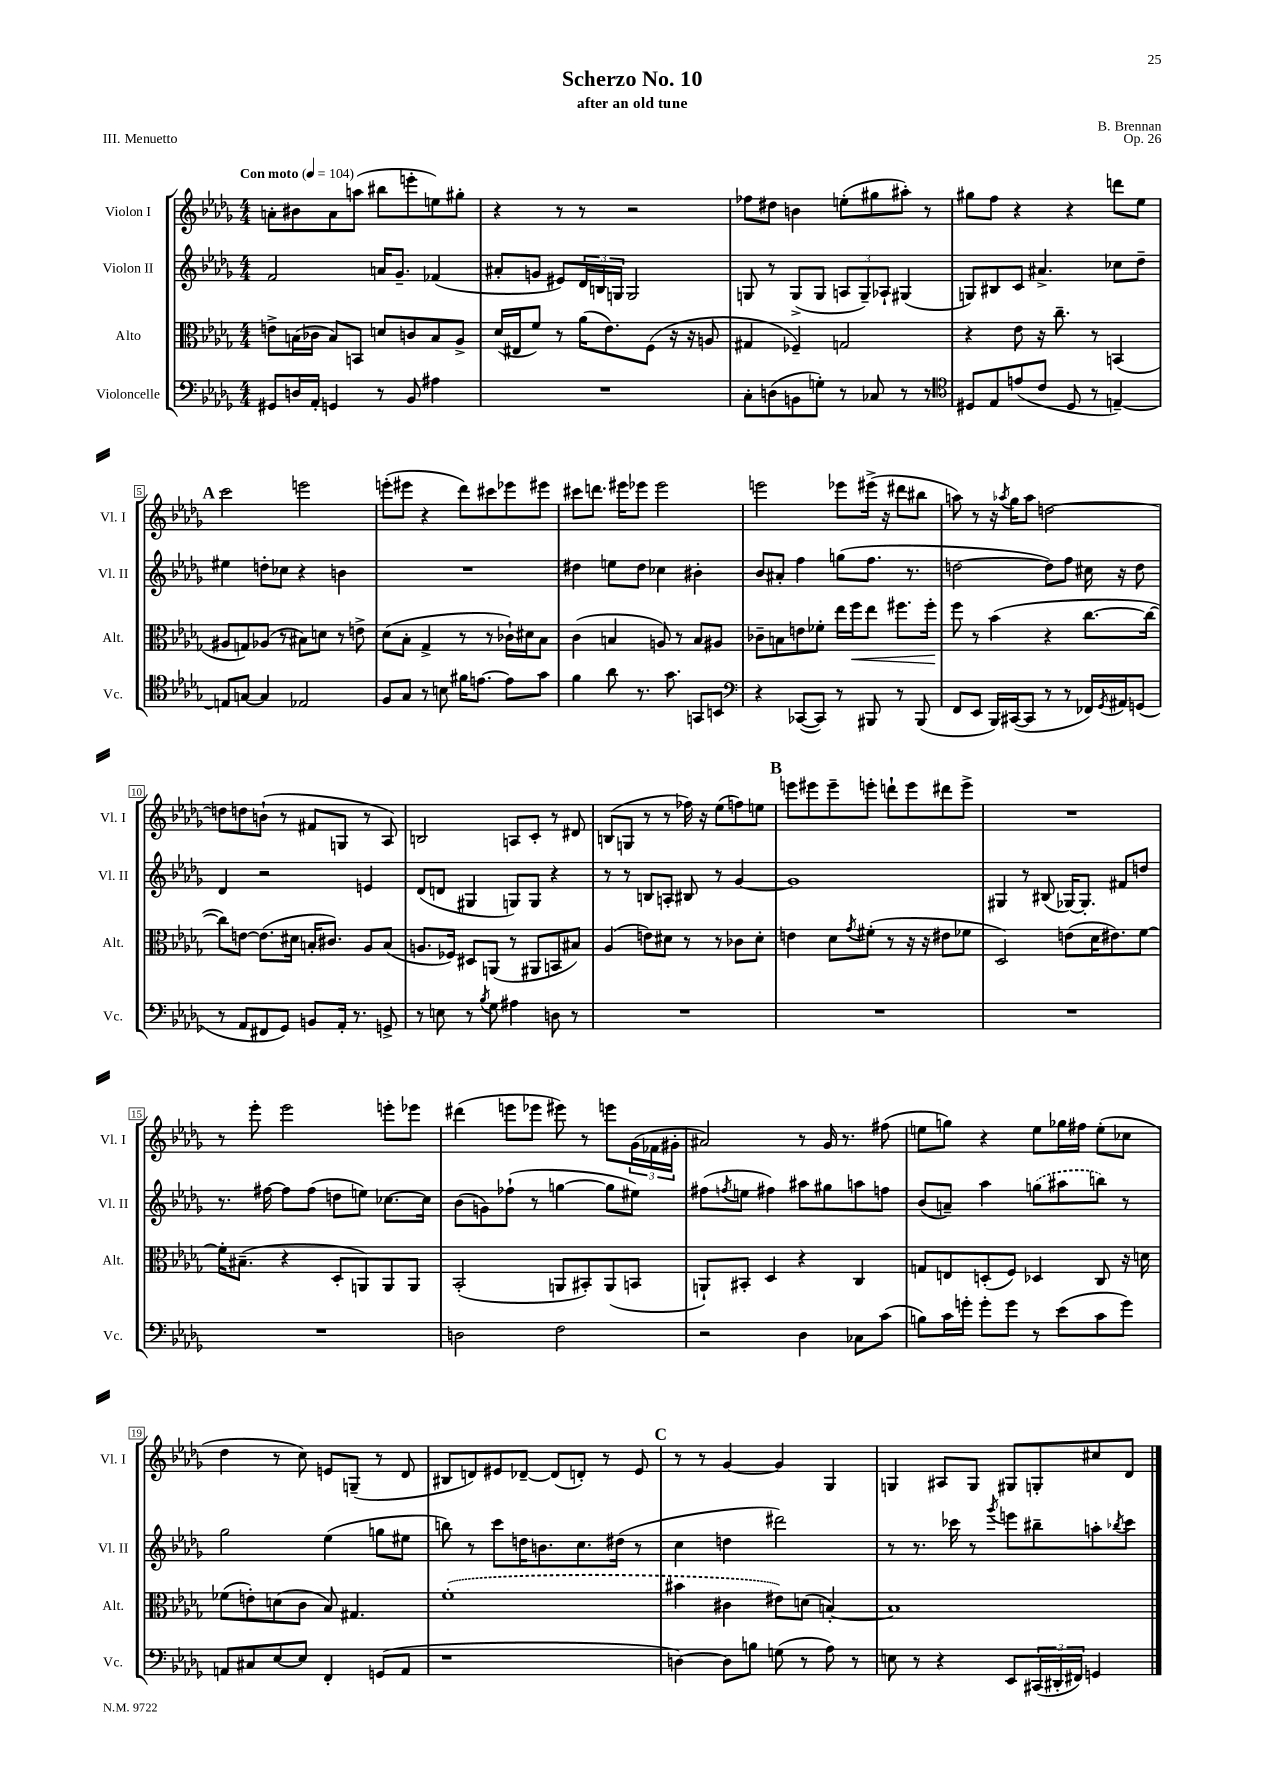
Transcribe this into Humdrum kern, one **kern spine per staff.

**kern	**kern	**kern	**kern
*staff4	*staff3	*staff2	*staff1
*clefF4	*clefC3	*clefG2	*clefG2
*k[b-e-a-d-g-]	*k[b-e-a-d-g-]	*k[b-e-a-d-g-]	*k[b-e-a-d-g-]
*M4/4	*M4/4	*M4/4	*M4/4
*MM104	*MM104	*MM104	*MM104
8GG#	8e^	2f	8a'
16D	(16B	.	8b#
16AA-'	16c-	.	.
4GG	8B)	.	8a
.	8BB	.	(8aa
8r	8d	16a	8bb#
.	.	8.g-~	.
8BB-	8c	.	8eee'
4A#	8B	(4f-	8ee)
.	8A-^	.	8gg#'
=	=	=	=
1r	(16d-	8a#'	4r
.	16E#	.	.
.	8f)	8g	.
.	8r	8e#)	8r
.	(16a-	24d-	8r
.	.	24B	.
.	8.e-)	.	.
.	.	24G	.
.	.	2G	2r
.	(8F	.	.
.	16r	.	.
.	16r	.	.
.	8A	.	.
=	=	=	=
8C'	4G#	8G	8ff-
(8D	.	8r	8dd#
8BB	4F-~)	(8G^	4b
8G')	.	8G	.
8r	2G	12A	(8ee'
.	.	12G~)	.
8C-	.	.	8gg#
.	.	12A-`	.
8r	.	(4G#	8aa#')
8r	.	.	8r
=	=	=	=
*clefC4	*	*	*
8D#	4r	8G)	8gg#
8E-	.	8B#	8ff
(8e	8e-	8c	4r
8c	16r	4.a#^	.
.	8.cc~	.	.
8D#	.	.	4r
8r	8r	.	.
[4E~)	(4BB	8cc-	8ddd
.	.	8dd-~	8ee-
=	=	=	=
8E]	8A#	4ee#	2ccc
[8G	8G)	.	.
4G]	(8A-	8dd'	.
.	8r	8cc-	.
2E-	8B#)	4r	2eee
.	8d	.	.
.	8r	4b	.
.	8e^	.	.
=	=	=	=
8F	(8d-	1r	(8eee'
8G-	8B-'	.	8eee#
8r	4G-^	.	4r
8B	.	.	.
16f#	8r	.	8ddd-)
[8.e	.	.	.
.	8r	.	8ccc#
8e]	16c-`)	.	8eee-
.	16d#	.	.
8g-	8B-	.	8eee#
=	=	=	=
4f	(4c	4dd#	8ccc#
.	.	.	8.ddd
8a-	4B	8ee	.
.	.	.	16eee#
8.r	.	8dd#	8eee-
.	8A)	4cc-	2eee-
8.g-	.	.	.
.	8r	.	.
8GG	8B	4b#'	.
8BB	8A#	.	.
=	=	=	=
*clefF4	*	*	*
4r	8c-~	8b-	2eee
.	8B	8a#'	.
([8CC-	8e	4ff	.
8CC-])	8f-'	.	.
8r	16ee-	(8gg	8eee-
.	16ff	.	.
8BBB#	8ee-	8.ff	(16eee#^
.	.	.	16r
8r	8.ff#	.	8ddd#
.	.	8.r	.
(8BBB#	.	.	8bb#
.	16ff#'	.	.
=	=	=	=
8FF	8ff	[2dd	8aa)
8EE-	8r	.	8r
16BBB-)	(4b-	.	16r
.	.	.	8qaa-
([16CC#	.	.	16gg-
8CC#]	.	.	8aa-
8r	4r	8dd])	[2dd
8r	.	8ff	.
16FF-)	[8.cc	16cc#	.
8qGG-	.	.	.
16AA#	.	16r	.
(8GG	.	8dd	.
.	16cc_	.	.
=	=	=	=
8r	8cc])	4d-	8dd]
8AA-	[8e	.	8dd
8FF#	(8.e]	2r	(8b`
8GG-)	.	.	8r
.	16d#	.	.
8BB	16B'	.	8f#
.	8.c#)	.	.
16AA-'	.	.	8G
8.r	.	.	.
.	8A-	4e	8r
8GG^	(8B	.	8A-)
=	=	=	=
8r	8.A	(8d-	2B
8E	.	8d	.
.	16F-)	.	.
8r	8D#	4G#	.
8qB-	.	.	.
8G-	(8AA	.	.
4A#	8r	8G)	8A
.	8AA#	8G	8c'
8D	8BB	4r	8r
8r	8B#)	.	8d#
=	=	=	=
1r	(4A-	8r	(8B
.	.	8r	8G
.	8e)	8B	8r
.	8d#	8A'	8r
.	8r	8B#	16ff-)
.	.	.	16r
.	8r	8r	(8ee-
.	8c-	[4g-	8ff)
.	8d#'	.	8ee
=	=	=	=
1r	4e	1g-]	8eee
.	.	.	8eee#
.	8d-	.	8eee#~
.	8qg-	.	.
.	(8f#'	.	8eee'
.	8r	.	8ddd`
.	16r	.	8eee
.	16r	.	.
.	8e#	.	8ddd#
.	8f-	.	8eee^
=	=	=	=
1r	2D-)	4G#	1r
.	.	8r	.
.	.	(8B#	.
.	(8e	[16G-)	.
.	.	8.G-']	.
.	16d-	.	.
.	8.e#)	.	.
.	.	8f#	.
.	[8f	8dd	.
=	=	=	=
1r	16f']	8.r	8r
.	(8.B#~	.	.
.	.	.	8eee-'
.	.	[16ff#	.
.	4r	8ff#]	2eee-
.	.	(8ff#	.
.	8D-'	8dd	.
.	8AA)	8ee)	.
.	8AA	[8.cc-	8eee'
.	8AA	.	8eee-
.	.	16cc-]	.
=	=	=	=
2D	(2BB-'	(8b-	(4ddd#
.	.	8g)	.
.	.	(8ff-`	8eee
.	.	8r	8eee-
2F	8AA	[4gg	8eee#)
.	8BB#')	.	8r
.	(8AA	8gg]	8eee
.	8BB	8ee#)	(24g-
.	.	.	24f-
.	.	.	24g#'
=	=	=	=
2r	8AA`)	(8ff#	2a#)
.	.	8qff	.
.	8BB#'	8ee	.
.	4D-	4ff#)	.
4D-	4r	8aa#	8r
.	.	8gg#	16g-
.	.	.	8.r
8C-	4C	8aa	.
(8c	.	8ff	(8ff#
=	=	=	=
8B)	8G	(8b-	8ee
16c	8E	8a~)	8gg)
16g'	.	.	.
8g'	(8D'	4aa-	4r
8g	8F)	.	.
8r	4D-	(8gg	8ee
(8e-	.	8aa#	16gg-
.	.	.	16ff#
8c	8C	8bb)	(8ee'
8g)	16r	8r	8cc-
.	16d	.	.
=	=	=	=
8AA	(8f-	2gg-	4dd-
8C#	8e')	.	.
[8E-	(8d	.	8r
8E-]	8c	.	8cc)
4FF'	8B-)	(4ee-	8e
.	4.G#	.	(8G~
(8GG	.	8gg	8r
8AA	.	8ee#	8d-
=	=	=	=
1r	(1f'	8bb)	8B#
.	.	8r	8d)
.	.	8ccc	8e#
.	.	16dd	[8d-~
.	.	8.b	.
.	.	.	(8d-]
.	.	8.cc	8d')
.	.	.	8r
.	.	(16dd#	.
.	.	8r	8e#
=	=	=	=
[4D)	4b#	4cc	8r
.	.	.	8r
8D]	4c#	4dd	[4g-
8B	.	.	.
(8G	8e#)	2ddd#)	4g-]
8r	(8d	.	.
8A-)	[4B')	.	4G-
8r	.	.	.
=	=	=	=
8E	1B]	8r	4G
8r	.	8.r	.
4r	.	.	8A#
.	.	16ccc-	.
.	.	8r	8G
.	.	8qggg-	.
8EE-	.	8eee	8G#
(24CC#	.	8bb#~	8G'
24DD#'	.	.	.
24FF#)	.	.	.
4GG	.	8aa'	8cc#
.	.	8qbb-	.
.	.	8ccc-	8d-
==	==	==	==
*-	*-	*-	*-
